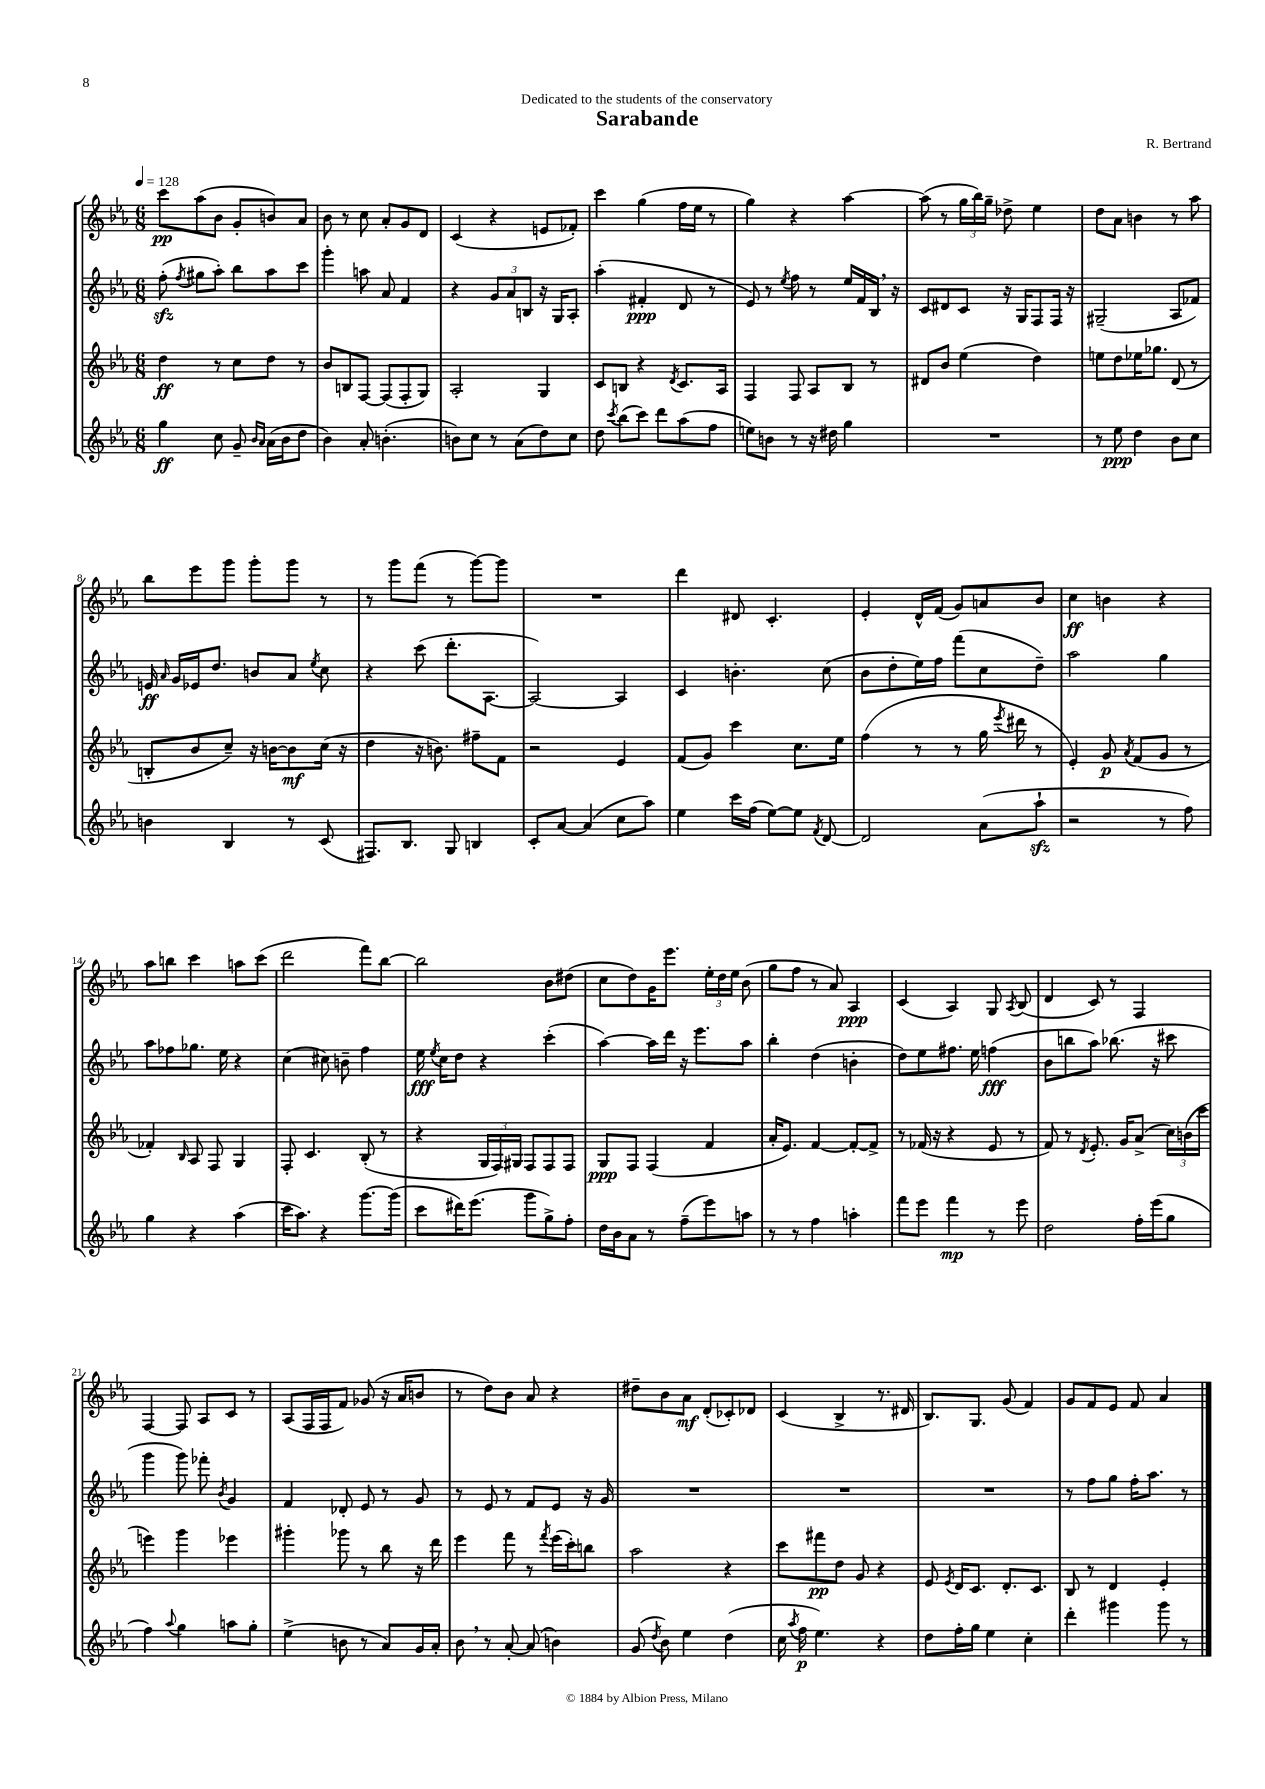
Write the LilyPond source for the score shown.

\header { title = "Sarabande" composer = "R. Bertrand" dedication = "Dedicated to the students of the conservatory" }
<<
\new StaffGroup <<
\new Staff = "s0" {
    \clef treble \key ees \major \numericTimeSignature \time 6/8 \tempo 4 = 128
    \autoBeamOff c'''8[\pp aes''8( bes'8] g'8[-. b'8) aes'8] |
    bes'8 r8 c''8 aes'8[-. g'8 d'8] |
    c'4( r4 e'8[ fes'8]-.) |
    c'''4 g''4( f''16[ ees''16] r8 |
    g''4) r4 aes''4~ |
    aes''8( r8 \tuplet 3/2 { g''16[ bes''16) g''16]-- } des''8-> ees''4 |
    d''8[ aes'8] b'4 r8 aes''8 |
    bes''8[ ees'''8 g'''8] g'''8[-. g'''8] r8 |
    r8 g'''8[ f'''8]( r8 g'''8[~) g'''8] |
    R2. |
    d'''4 dis'8 c'4.-. |
    ees'4-. d'16[-^ f'16]( g'8[) a'8 bes'8] |
    c''4\ff b'4 r4 |
    aes''8[ b''8] c'''4 a''8[ c'''8]( |
    d'''2 f'''8[) bes''8]~ |
    bes''2 bes'8[ dis''8]( |
    c''8[ d''8) g'16 ees'''8.] \tuplet 3/2 { ees''16[-. d''16 ees''16] } bes'8( |
    g''8[ f''8] r8 aes'8) aes4\ppp |
    c'4( aes4) g8 \acciaccatura { aes8 } bes8( |
    d'4 c'8) r8 f4 |
    f4~ f8 aes8[ c'8] r8 |
    aes8[( f16 f16 f'8]) ges'8( r16 aes'16[ b'8] |
    r8 d''8[) bes'8] aes'8 r4 |
    dis''8[-- bes'8 aes'8]\mf d'8[-.( ces'8-.) des'8] |
    c'4( bes4-> r8. dis'16 |
    bes8.[) g8.] g'8( f'4) |
    g'8[ f'8 ees'8] f'8 aes'4 \bar "|." |
}
\new Staff = "s1" {
    \clef treble \key ees \major \numericTimeSignature \time 6/8
    \autoBeamOff f''8-.\sfz( \acciaccatura { f''8 } gis''8[ aes''8]-.) bes''8[ aes''8 c'''8] |
    g'''4-. a''8 aes'8 f'4 |
    r4 \tuplet 3/2 { g'8[ aes'8 b8] } r16 g16[ aes8]-. |
    aes''4-.( fis'4-.\ppp d'8 r8 |
    ees'8) r8 \acciaccatura { ees''8 } f''8 r8 ees''16[ f'16 bes16] \breathe r16 |
    c'8[ dis'8 c'8] r16 g16[ f8 f16] r16 |
    gis2--( aes8[ fes'8]) |
    e'16\ff \grace { aes'16 } g'16[ ees'16 d''8.] b'8[ aes'8] \acciaccatura { ees''8 } c''8 |
    r4 c'''8( d'''8.[-. aes8.]~ |
    aes2~) aes4 |
    c'4 b'4.-. c''8( |
    bes'8[ d''8-. ees''16) f''16] f'''8[( c''8 d''8]--) |
    aes''2 g''4 |
    aes''8[ fes''8 ges''8.] ees''16 r4 |
    c''4( cis''8) b'8-- f''4 |
    ees''16\fff \acciaccatura { ees''8 } c''16[ d''8] r4 c'''4-.( |
    aes''4~) aes''16[ d'''16] r16 ees'''8.[ aes''8] |
    bes''4-. d''4( b'4-. |
    d''8[) ees''8 fis''8.] ees''16 f''4\fff( |
    bes'8[ b''8 aes''8]) bes''8.( r16 cis'''8 |
    g'''4 g'''8) fes'''8-. \acciaccatura { bes'8 } g'4 |
    f'4 des'8-. ees'8 r8 g'8 |
    r8 ees'8 r8 f'8[ ees'8] r16 g'16 |
    R2. |
    R2. |
    R2. |
    r8 f''8[ g''8] f''16[-. aes''8.] r8 \bar "|." |
}
\new Staff = "s2" {
    \clef treble \key ees \major \numericTimeSignature \time 6/8
    \autoBeamOff d''4\ff r8 c''8[ d''8] r8 |
    bes'8[ b8 f8]~ f8[( f8-. g8]) |
    aes2-. g4 |
    c'8[ b8] r4 \acciaccatura { d'8 } c'8.[ aes16] |
    f4 f8 aes8[ bes8] r8 |
    dis'8[ bes'8] ees''4( d''4) |
    e''8[ d''8 ees''16 ges''8.] d'8( r8 |
    b8[-. bes'8 c''8]--) r16 b'16[~ b'8\mf c''16]( r16 |
    d''4 r16 b'8.) fis''8[-- f'8] |
    r2 ees'4 |
    f'8[( g'8]) c'''4 c''8.[ ees''16] |
    f''4( r8 r8 g''16 \acciaccatura { ees'''8 } dis'''16 r8 |
    ees'4-.) g'8\p \acciaccatura { aes'8 } f'8[( g'8] r8 |
    fes'4-.) \grace { bes16 } aes8 f8 g4 |
    f8-. c'4. bes8-.( r8 |
    r4 \tuplet 3/2 { g16[ f16) gis16] } f8[ f8 f8] |
    g8[\ppp f8] f4( f'4 |
    aes'16[-. ees'8.]) f'4~ f'8[~-. f'8]-> |
    r8 fes'16( r16 r4 ees'8 r8 |
    f'8) r8 \acciaccatura { d'8 } ees'8.-. g'16[ aes'8]->( \tuplet 3/2 { c''16[) b'16( c'''16] } |
    e'''4) g'''4 ees'''4 |
    gis'''4-. ges'''8 r8 bes''8 r16 d'''16 |
    ees'''4 f'''8 r8 \acciaccatura { f'''8 } ees'''16[( c'''16-.) b''8] |
    aes''2 r4 |
    c'''8[ fis'''8\pp d''8] g'8 r4 |
    ees'8 \acciaccatura { ees'8 } d'16[ c'8.] d'8.[-. c'8.] |
    bes8 r8 d'4 ees'4-. \bar "|." |
}
\new Staff = "s3" {
    \clef treble \key ees \major \numericTimeSignature \time 6/8
    \autoBeamOff g''4\ff c''8 g'8-- \grace { bes'16[ aes'16] } aes'16[( bes'16 d''8] |
    bes'4) aes'8-. b'4.-.( |
    b'8[) c''8] r8 aes'8[( d''8) c''8] |
    d''8 \acciaccatura { c'''8 } bes''8[( c'''8]) d'''8[ aes''8( f''8] |
    e''8[) b'8] r8 r16 dis''16 g''4 |
    R2. |
    r8 ees''8\ppp d''4 bes'8[ c''8] |
    b'4 bes4 r8 c'8( |
    fis8.[) bes8.] g8 b4 |
    c'8[-. aes'8]~ aes'4( c''8[ aes''8]) |
    ees''4 c'''16[ f''16]( ees''8[~) ees''8] \acciaccatura { f'8 } d'8~ |
    d'2 aes'8[( aes''8]-!\sfz |
    r2 r8 f''8) |
    g''4 r4 aes''4( |
    c'''16[ aes''8.]) r4 g'''8.[~ g'''16]( |
    c'''8[ dis'''16) ees'''8.]( g'''8[ g''8->) f''8]-. |
    d''16[ bes'16 aes'8] r8 f''8[--( ees'''8) a''8] |
    r8 r8 f''4 a''4-. |
    f'''8[ ees'''8] f'''4\mp r8 ees'''8 |
    d''2 f''16[-. ees'''16( g''8] |
    f''4) \appoggiatura { aes''8 } g''4 a''8[ g''8]-. |
    ees''4->( b'8 r8 aes'8[) g'16 aes'16]-. |
    bes'8 \breathe r8 aes'8~-. aes'8( b'4) |
    g'8( \acciaccatura { d''8 } bes'8) ees''4 d''4( |
    c''16 \acciaccatura { aes''8 } f''16\p ees''4.) r4 |
    d''8[ f''16-. g''16] ees''4 c''4-. |
    d'''4-. gis'''4 gis'''8 r8 \bar "|." |
}
>>
>>
